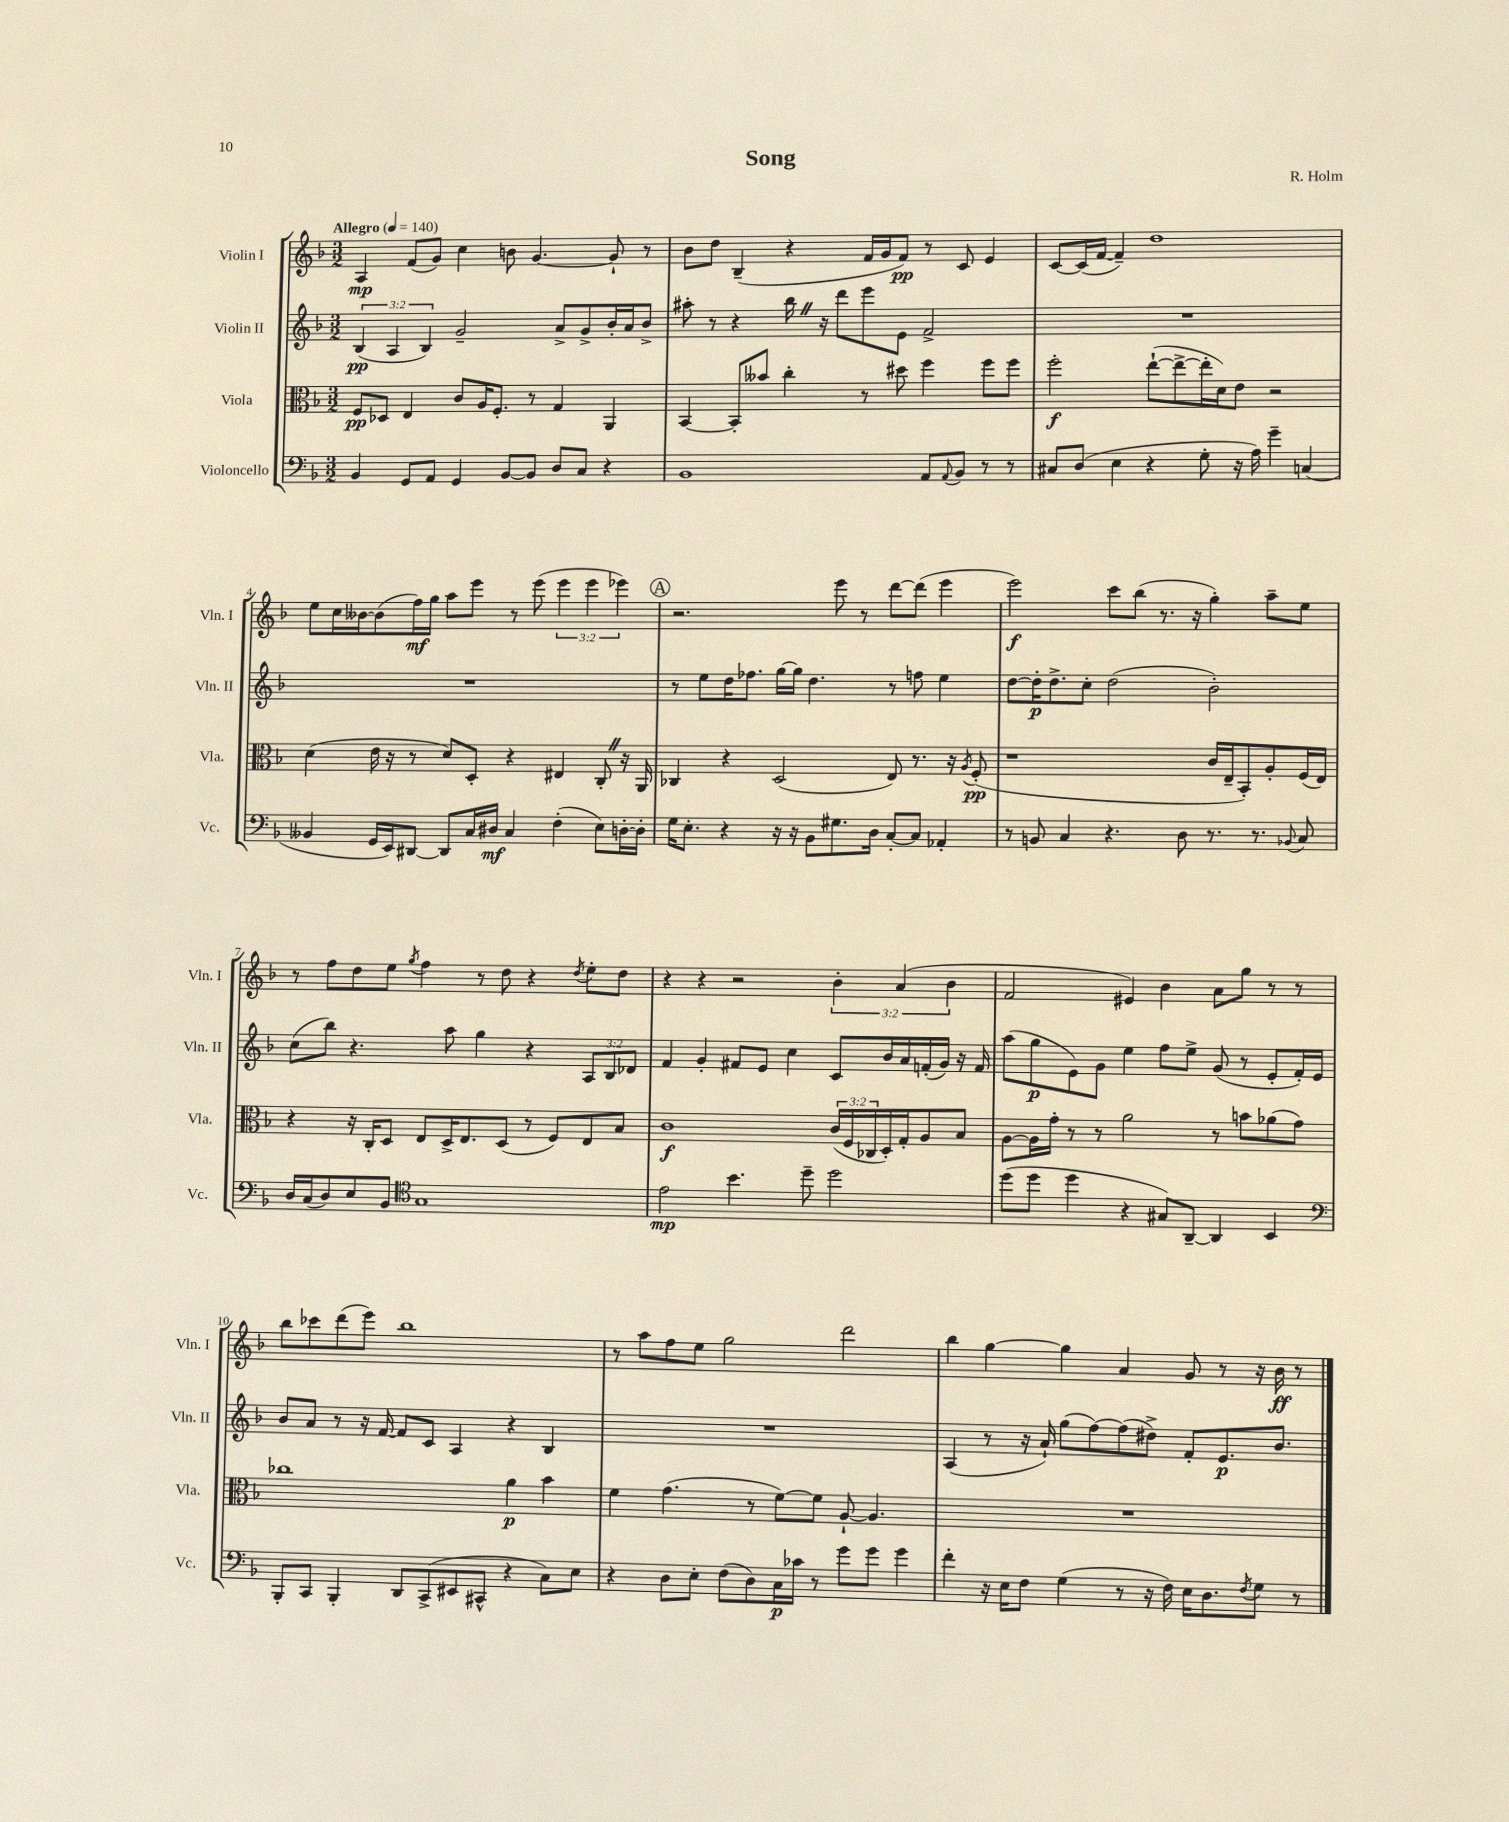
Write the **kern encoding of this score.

**kern	**kern	**kern	**kern
*staff4	*staff3	*staff2	*staff1
*clefF4	*clefC3	*clefG2	*clefG2
*k[b-]	*k[b-]	*k[b-]	*k[b-]
*M3/2	*M3/2	*M3/2	*M3/2
*MM140	*MM140	*MM140	*MM140
4BB-	8F	(6B-	4A
.	8D-	.	.
.	.	6A	.
8GG	4E	.	(8f
.	.	6B-)	.
8AA	.	.	8g)
4GG	8c	2g~	4cc
.	16A	.	.
.	8.F'	.	.
[8BB-	.	.	8b
8BB-]	8r	.	[4.g
8D	4G	8a^	.
8C	.	8g^	.
4r	4AA	16b-'	8g`]
.	.	16a	.
.	.	8b-^	8r
=	=	=	=
1BB-	[4BB-	8aa#'	8b-
.	.	8r	8dd
.	8BB-']	4r	(4B-~
.	8b--	.	.
.	4cc'	16bb-	4r
.	.	16r	.
.	.	8ddd	.
.	8r	8eee	16f
.	.	.	16g
.	8dd#	8e	8f)
8AA	4ff	2f^	8r
8qqAA	.	.	.
8BB-	.	.	8c
8r	8ff	.	4e
8r	8ff	.	.
=	=	=	=
8C#	2ff'	1.r	[8c
(8D	.	.	(16c]
.	.	.	[16f
4E	.	.	4f~])
4r	([8ee`	.	1dd
.	8ee^_	.	.
8G'	16ee']	.	.
.	16d)	.	.
16r	8e	.	.
16A)	.	.	.
4g~	2r	.	.
(4C	.	.	.
=	=	=	=
4BB--	(4d	1.r	8ee
.	.	.	16cc
.	.	.	[16b--
16GG	16e	.	(8b--]
16EE)	16r	.	.
[8DD#	8r	.	16ff)
.	.	.	16gg
8DD#]	8d)	.	8aa
16C	8D'	.	8eee
16D#	.	.	.
4C	4r	.	8r
.	.	.	(8eee
(4F'	4E#	.	6eee
.	.	.	6eee
8E)	8C'	.	.
.	.	.	6eee-)
[16D'	16r	.	.
16D']	16AA	.	.
=	=	=	=
16G	4C-	8r	2.r
8.E'	.	.	.
.	.	8ee	.
4r	4r	16dd	.
.	.	8.ff-	.
16r	(2D	[16gg	.
16r	.	16gg]	.
8BB-	.	4.dd	.
8.G#	.	.	8eee
.	.	.	8r
16D	.	.	.
[8C'	8E)	8r	[8ddd
8C]	8.r	8ff	(8ddd]
4AA-'	.	4ee	4eee
.	16r	.	.
.	8qA	.	.
.	(8F'	.	.
=	=	=	=
8r	1r	[8dd	2eee)
8BB	.	16dd']	.
.	.	8.dd^	.
4C	.	.	.
.	.	8cc'	.
4.r	.	(2dd	8ccc
.	.	.	(8bb-
.	.	.	8.r
8D	.	.	.
.	.	.	16r
8.r	16c	2b-')	4gg')
.	16E~	.	.
.	8BB-')	.	.
8.r	.	.	.
.	8A'	.	8aa~
8qqBB-	.	.	.
8C	(16F	.	8ee
.	16E)	.	.
=	=	=	=
16D	4r	(8cc	8r
(16C	.	.	.
8D)	.	8bb-)	8ff
8E	16r	4.r	8dd
.	16C'	.	.
8BB-	8D	.	8ee
*clefC4	*	*	*
.	.	.	8qgg
1G	8E	.	4ff
.	16D^	8aa	.
.	8.E	.	.
.	.	4gg	8r
.	(8D	.	8dd
.	8r	4r	4r
.	8F)	.	.
.	.	.	8qdd
.	8E	12A	8ee'
.	.	12B-	.
.	8B-	.	8dd
.	.	12d-	.
=	=	=	=
2e	1c	4f	4r
.	.	4g'	4r
4.b-	.	8f#	2r
.	.	8e	.
.	.	4cc	.
8dd~	.	.	.
2dd	(24c	8c	6b-'
.	24F	.	.
.	24C-	.	.
.	16D')	16b-	.
.	.	.	(6a
.	16G'	16a	.
.	8A	(16f'	.
.	.	16g)	.
.	.	.	6b-
.	8B-	16r	.
.	.	16f	.
=	=	=	=
(8dd	[8A	(8aa	2f
8dd	16A]	8gg	.
.	16g'	.	.
4dd	8r	8e)	.
.	8r	8g	.
4r	2a	4ee	4e#)
8G#)	.	8ff	4b-
[8AA~	.	8ee^	.
4AA]	8r	(8g	8a
.	8b	8r	8gg
4BB-	(8a-	8e'	8r
.	8g)	16f')	8r
.	.	16e	.
=	=	=	=
*clefF4	*	*	*
8BBB-'	1cc-	8b-	8bb-
8CC	.	8a	8ccc-
4BBB-'	.	8r	(8ddd
.	.	16r	8eee)
.	.	[16f	.
8DD	.	8f]	1bb-
(8CC^	.	8c	.
8EE#	.	4A	.
8CC#^^	.	.	.
4r	4a	4r	.
8C)	4b-	4B-	.
8E	.	.	.
=	=	=	=
4r	4f	1.r	8r
.	.	.	8aa
8D	(4.g	.	8ff
8E'	.	.	8ee
(8F	.	.	2gg
8D)	8r	.	.
16C	[8f)	.	.
16c-	.	.	.
8r	8f]	.	.
8g	[8A`	.	2ddd
8g	4.A]	.	.
4g	.	.	.
=	=	=	=
4f'	1.r	(4A	4bb-
16r	.	8r	[4gg
16E	.	.	.
8F	.	16r	.
.	.	16a`)	.
(4G	.	(8gg	4gg]
.	.	[8ff)	.
8r	.	(8ff]	4a
16r	.	8dd#^)	.
16F)	.	.	.
16E	.	8f'	8g
8.D	.	.	.
.	.	8.e	8r
8qF	.	.	.
8G	.	.	16r
.	.	8.b-	16b-
8r	.	.	8r
==	==	==	==
*-	*-	*-	*-
